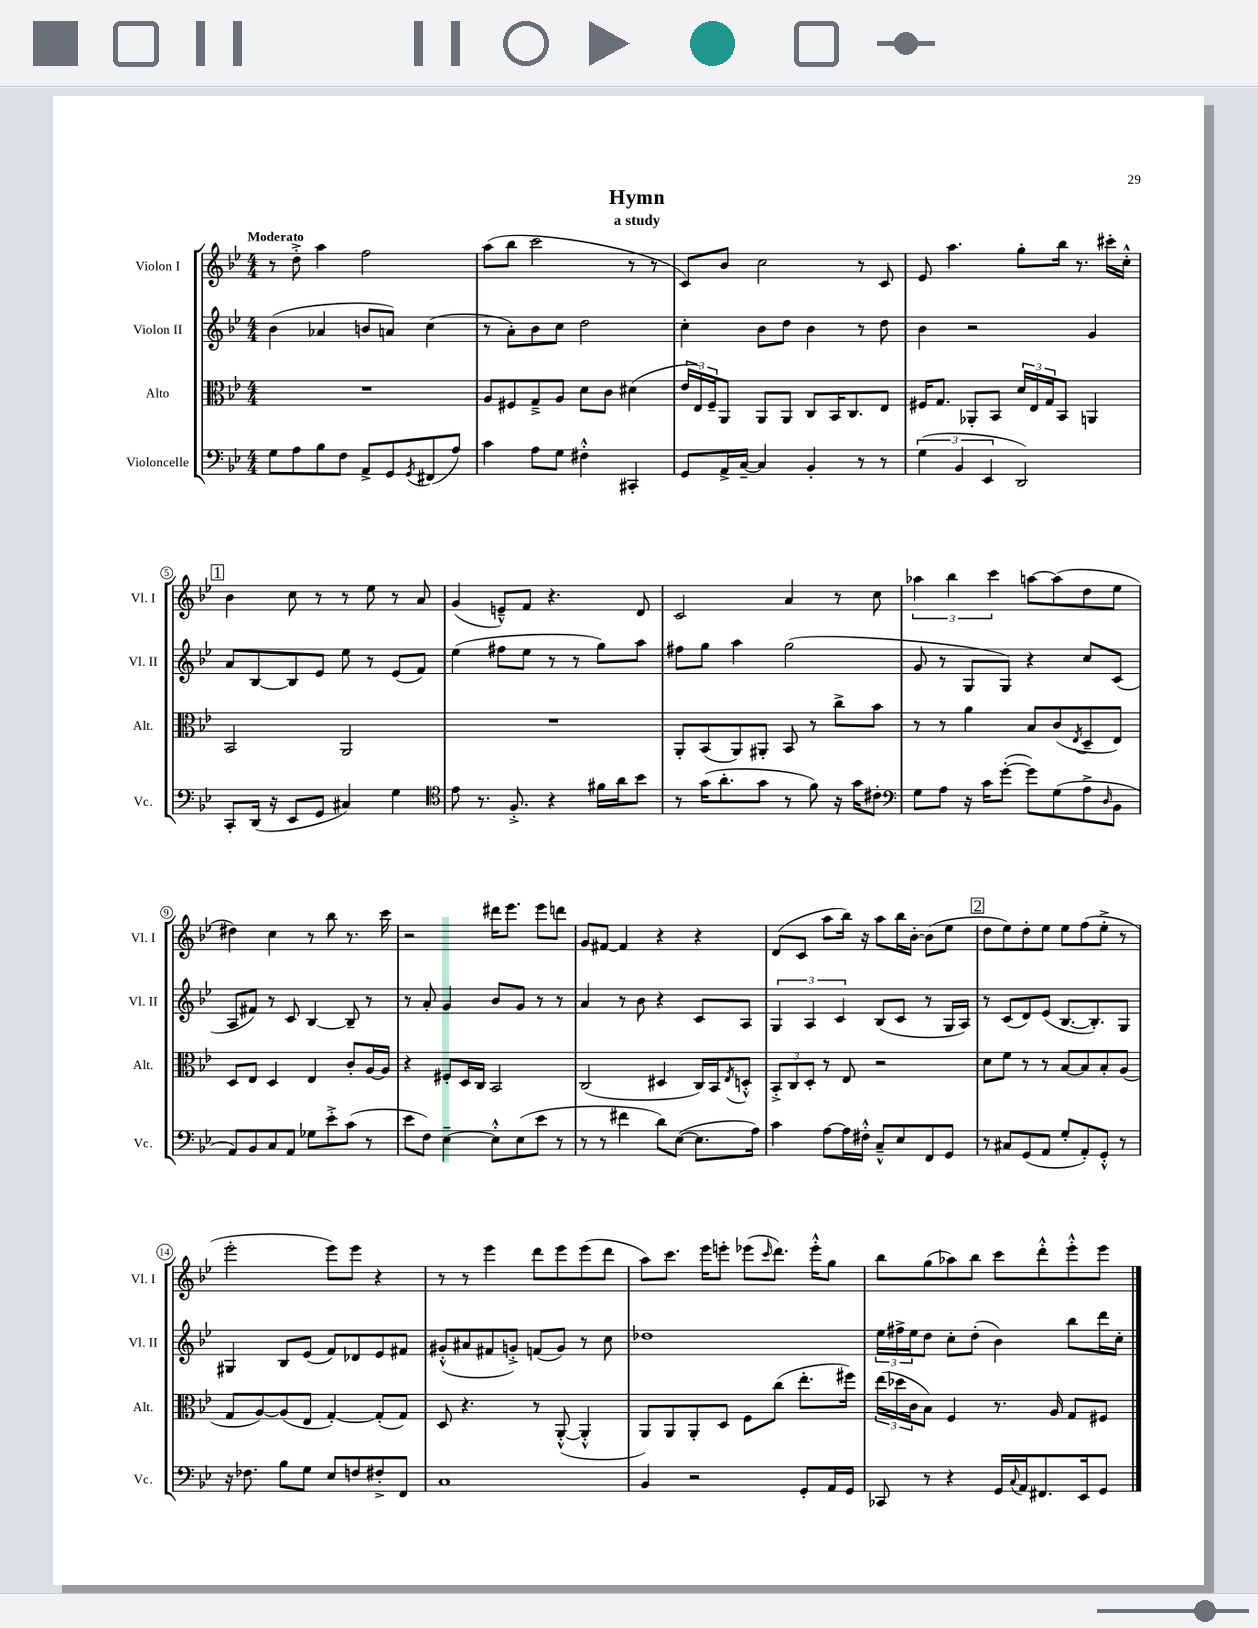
\header { title = "Hymn" subtitle = "a study" }
<<
\new StaffGroup <<
\new Staff = "s0" \with { instrumentName = "Violon I" shortInstrumentName = "Vl. I" } {
    \clef treble \key bes \major \numericTimeSignature \time 4/4 \tempo "Moderato"
    r8 d''8-.-> a''4 f''2 |
    a''8( bes''8 c'''2 r8 r8 |
    c'8) bes'8 c''2 r8 c'8 |
    ees'8 a''4. g''8-. bes''16 r8. cis'''16-. c''16-.-^ |
    \mark \markup { \box "1" } bes'4 c''8 r8 r8 ees''8 r8 a'8 |
    g'4( e'8---^) f'8 r4. d'8 |
    c'2 a'4 r8 c''8 |
    \tuplet 3/2 { aes''4 bes''4 c'''4 } a''8~ a''8( d''8 ees''8 |
    dis''4) c''4 r8 bes''8 r8. c'''16 |
    r2 dis'''16 ees'''8. ees'''8 d'''8 |
    g'8 fis'8~ fis'4 r4 r4 |
    d'8( c'8 a''8 bes''16) r16 a''8 bes''16 bes'16~-. bes'8( ees''8 |
    \mark \markup { \box "2" } d''8 ees''8) d''8-. ees''8 ees''8 f''8( ees''8-.-> r8 |
    ees'''2-. ees'''8) ees'''8 r4 |
    r8 r8 ees'''4 d'''8 ees'''8 ees'''8( d'''8 |
    a''8) c'''8. ees'''16 e'''8-. ees'''8( \grace { c'''16 } d'''8.) ees'''16-.-^ g''8 |
    bes''8 g''8( aes''8) bes''8 c'''8 d'''8-.-^ ees'''8-.-^ ees'''8 \bar "|." |
}
\new Staff = "s1" \with { instrumentName = "Violon II" shortInstrumentName = "Vl. II" } {
    \clef treble \key bes \major \numericTimeSignature \time 4/4
    bes'4( aes'4 b'8 a'8) c''4( |
    r8 a'8-.) bes'8 c''8 d''2 |
    c''4-. bes'8 d''8 bes'4 r8 d''8 |
    bes'4 r2 g'4 |
    \mark \markup { \box "1" } a'8 bes8~ bes8 ees'8 ees''8 r8 ees'8( f'8) |
    ees''4( fis''8 ees''8 r8 r8 g''8) a''8 |
    fis''8 g''8 a''4 g''2( |
    g'8 r8 g8 g8) r4 c''8 c'8( |
    a8 fis'8) r8 c'8 bes4~ bes8-- r8 |
    r8 a'8-. g'4 bes'8 g'8 r8 r8 |
    a'4 r8 bes'8 r4 c'8 a8 |
    \tuplet 3/2 { g4 a4 c'4 } bes8( c'8 r8 g16 a16) |
    \mark \markup { \box "2" } r8 c'8( d'8) ees'8( bes8.~ bes8.-.) g8 |
    gis4 bes8 ees'8( f'8) des'8 ees'8 fis'8 |
    gis'8-.-^( ais'8 fis'8 g'8-.->) f'8( g'8) r8 c''8 |
    des''1 |
    \tuplet 3/2 { ees''16 fis''16-> ees''16 } d''8 c''8-. d''8-.( bes'4) bes''8 d'''16 c''16-. \bar "|." |
}
\new Staff = "s2" \with { instrumentName = "Alto" shortInstrumentName = "Alt." } {
    \clef alto \key bes \major \numericTimeSignature \time 4/4
    R1 |
    a8 fis8 g8---> a8 d'8 c'8 dis'4( |
    \tuplet 3/2 { ees'16 ees16) f16-- } a,8 a,8 a,8 c8 bes,16 c8. ees8 |
    fis16 g8. aes,8-. bes,8 \tuplet 3/2 { d'16 ees16 g16 } bes,8 a,4 |
    \mark \markup { \box "1" } bes,2 a,2 |
    R1 |
    a,8-. bes,8( a,8) ais,8-. bes,8 r8 c''8-> bes'8 |
    r8 r8 a'4 bes8 c'8( \acciaccatura { ees8 } d8-- ees8) |
    d8 ees8 d4 ees4 c'8-. a16~ a16 |
    r4 fis8-. d16 c16 bes,2 |
    c2( dis4 c16) bes,16 \acciaccatura { ees8 } d8-.-^ |
    \tuplet 3/2 { bes,8-.-> c8 d8-. } r8 ees8 r2 |
    \mark \markup { \box "2" } d'8 f'8 r8 r8 bes8~ bes8 bes8-. a8( |
    g8 a8~) a8( ees8 g4~-.) g8-.( g8) |
    d8 r4. r8 a,8~-.-^( a,4-.-^ |
    a,8) a,8 a,8-. d8 f8 c''8( ees''8.-. fis''16) |
    \tuplet 3/2 { ees''16( des''16 c'16 } bes8) f4 r8. a16 g8 fis8 \bar "|." |
}
\new Staff = "s3" \with { instrumentName = "Violoncelle" shortInstrumentName = "Vc." } {
    \clef bass \key bes \major \numericTimeSignature \time 4/4
    g8 a8 bes8 f8 a,8-> g,8 \acciaccatura { g,8 } fis,8( a8) |
    c'4 a8 g8 fis4-.-^ cis,4-. |
    g,8 a,16-> c16~-- c4 bes,4-. r8 r8 |
    \tuplet 3/2 { g4( bes,4 ees,4 } d,2) |
    \mark \markup { \box "1" } c,8-. d,16( r16 ees,8 g,8 cis4) g4 |
    \clef tenor ees'8 r8. f8.-.-> r4 fis'16 a'16 bes'8 |
    r8 g'16( a'8.-. g'8 r8 f'8) r16 g'16 cis'8-. |
    \clef bass g8 a8 r16 c'16 g'8~-.( g'8) g8( a8-> \grace { d16 } bes,8 |
    a,8) bes,8 c8 a,8 ges8 ees'8-.-> c'8( r8 |
    ees'8 f8) ees4~-- ees8-.-^ ees8( ees'8 r8 |
    r8 r8 fis'4 d'8) ees8~( ees8. a16) |
    c'4 a8~ a16 fis16-.-^ c8---^ ees8 f,8 g,8 |
    \mark \markup { \box "2" } r8 cis8 g,8( a,8 g8-. a,8-.) g,8-.-^ r8 |
    r16 fes8. bes8 g8 ees8 f8 fis8-.-> f,8 |
    c1 |
    bes,4 r2 g,8-. a,16 g,16 |
    ces,8 r8 r4 g,16 \appoggiatura { c8 } a,16 fis,8. ees,16 g,8 \bar "|." |
}
>>
>>
\layout { \context { \Score \override BarNumber.stencil = #(make-stencil-circler 0.1 0.3 ly:text-interface::print) } }
